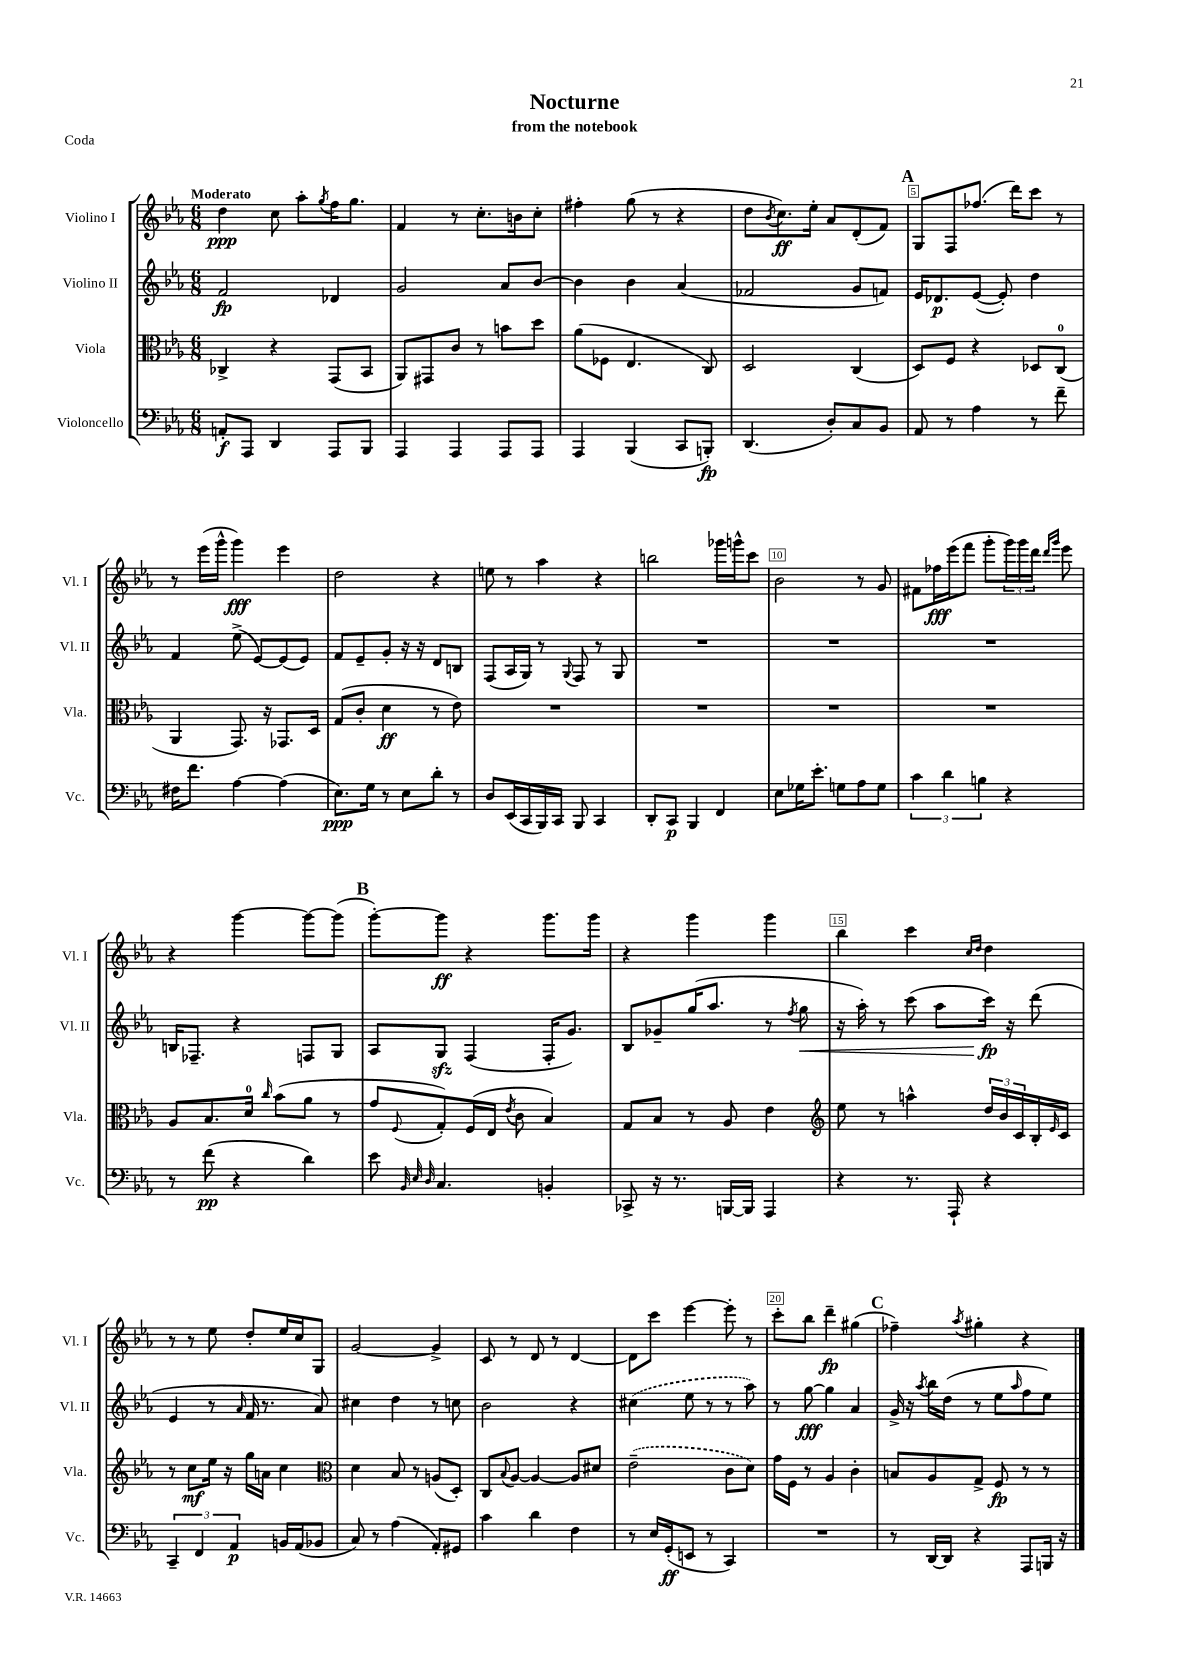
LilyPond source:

\header { title = "Nocturne" subtitle = "from the notebook" piece = "Coda" }
<<
\new StaffGroup <<
\new Staff = "s0" \with { instrumentName = "Violino I" shortInstrumentName = "Vl. I" } {
    \clef treble \key ees \major \numericTimeSignature \time 6/8 \tempo "Moderato"
    d''4\ppp c''8 aes''8-. \acciaccatura { g''8 } f''16 g''8. |
    f'4 r8 c''8.-. b'16 c''8-. |
    fis''4-. g''8( r8 r4 |
    d''8 \acciaccatura { bes'8 } c''8.\ff) ees''16-. aes'8 d'8-.( f'8) |
    \mark \markup { \bold "A" } g8 f8 fes''8.( d'''16) c'''8 r8 |
    r8 ees'''16( g'''16-^ g'''4\fff) ees'''4 |
    d''2 r4 |
    e''8 r8 aes''4 r4 |
    b''2 ges'''16 g'''16-^ c'''8 |
    bes'2 r8 g'8 |
    fis'8 fes''16\fff ees'''16( f'''8 g'''8-. \tuplet 3/2 { g'''16) g'''16 d'''16 } \grace { d'''16 g'''16 } ees'''8 |
    r4 g'''4~ g'''8~ g'''8( |
    \mark \markup { \bold "B" } g'''8~-.) g'''8\ff r4 g'''8. g'''16 |
    r4 g'''4 g'''4 |
    bes''4 c'''4 \grace { c''16 d''16 } d''4 |
    r8 r8 ees''8 d''8-. ees''16 c''16 g8 |
    g'2~ g'4-> |
    c'8 r8 d'8 r8 d'4~ |
    d'8 c'''8 ees'''4~ ees'''8-. r8 |
    c'''8-. bes''8 d'''4--\fp gis''4( |
    \mark \markup { \bold "C" } fes''4--) \acciaccatura { aes''8 } gis''4-. r4 \bar "|." |
}
\new Staff = "s1" \with { instrumentName = "Violino II" shortInstrumentName = "Vl. II" } {
    \clef treble \key ees \major \numericTimeSignature \time 6/8
    f'2\fp des'4 |
    g'2 aes'8 bes'8~ |
    bes'4 bes'4 aes'4( |
    fes'2 g'8 f'8) |
    \mark \markup { \bold "A" } ees'16 des'8.\p ees'8~( ees'8-.) d''4 |
    f'4 ees''8->( ees'8~) ees'8( ees'8) |
    f'8 ees'8-- g'8-. r16 r16 d'8 b8 |
    f8( aes16 g16) r8 \appoggiatura { g8 } f8 r8 g8 |
    R2. |
    R2. |
    R2. |
    b16 fes8.-- r4 f8 g8 |
    \mark \markup { \bold "B" } aes8 g8\sfz f4( f16-. g'8.) |
    bes8 ges'8-- g''16( aes''8. r8 \acciaccatura { f''8 } g''8\< |
    r16 aes''16-.) r8 c'''8( aes''8 c'''16\fp\!) r16 d'''8( |
    ees'4 r8 \grace { aes'16 } f'16 r8. aes'8) |
    cis''4 d''4 r8 c''8 |
    bes'2 r4 |
    \once \slurDashed cis''4( ees''8 r8 r8 aes''8) |
    r8 g''8~\fff g''4 aes'4 |
    \mark \markup { \bold "C" } g'16-> r16 \acciaccatura { aes''8 } bes''16 d''16( r8 ees''8 \grace { aes''16 } f''8 ees''8) \bar "|." |
}
\new Staff = "s2" \with { instrumentName = "Viola" shortInstrumentName = "Vla." } {
    \clef alto \key ees \major \numericTimeSignature \time 6/8
    ces4-> r4 g,8( bes,8 |
    aes,8) gis,8 c'8 r8 b'8 d''8 |
    aes'8( fes8 ees4. c8) |
    d2 c4( |
    \mark \markup { \bold "A" } d8) f8 r4 des8 c8-0( |
    aes,4 g,8.) r16 ges,8. d16 |
    g8( c'8-. d'4\ff r8 ees'8) |
    R2. |
    R2. |
    R2. |
    R2. |
    aes8 bes8. d'16-0 \grace { c''16 } bes'8( aes'8 r8 |
    \mark \markup { \bold "B" } g'8 \appoggiatura { f8 } g8-.) f16( ees16 \acciaccatura { ees'8 } c'8 bes4) |
    g8 bes8 r8 aes8 ees'4 |
    \clef treble ees''8 r8 a''4-^ \tuplet 3/2 { d''16 bes'16 c'16 } bes16-. \grace { ees'16 } c'16 |
    r8 c''8\mf ees''16 r16 g''16 a'16 c''4 |
    \clef alto d'4 bes8 r8 a8( d8-.) |
    c8 \appoggiatura { bes8 } aes8~ aes4~ aes8 dis'8 |
    \once \slurDashed ees'2--( c'8 d'8) |
    g'16 f16 r8 aes4 c'4-. |
    \mark \markup { \bold "C" } b8 aes8 g8-> f8\fp r8 r8 \bar "|." |
}
\new Staff = "s3" \with { instrumentName = "Violoncello" shortInstrumentName = "Vc." } {
    \clef bass \key ees \major \numericTimeSignature \time 6/8
    a,8-.\f aes,,8 d,4 aes,,8 bes,,8 |
    aes,,4 aes,,4 aes,,8 aes,,8 |
    aes,,4 bes,,4( c,8 b,,8-.\fp) |
    d,4.( d8-.) c8 bes,8 |
    \mark \markup { \bold "A" } aes,8 r8 aes4 r8 f'8-- |
    fis16 f'8. aes4~ aes4( |
    ees8.\ppp) g16 r8 ees8 d'8-. r8 |
    d8 ees,16( c,16 bes,,16) c,16 bes,,8 c,4 |
    d,8-. c,8\p bes,,4 f,4 |
    ees8 ges16 ees'8.-. g8 aes8 g8 |
    \tuplet 3/2 { c'4 d'4 b4 } r4 |
    r8 f'8\pp( r4 d'4) |
    \mark \markup { \bold "B" } ees'8 \grace { bes,32 ees32 d32 } c4. b,4-. |
    ces,8-> r16 r8. b,,16~ b,,16 aes,,4 |
    r4 r8. aes,,16-! r4 |
    \tuplet 3/2 { c,4-- f,4 aes,4\p } b,16 aes,16( bes,8 |
    c8) r8 aes4( aes,8-.) gis,8 |
    c'4 d'4 f4 |
    r8 ees16 g,16-.\ff( e,8 r8 c,4) |
    R2. |
    \mark \markup { \bold "C" } r8 d,16~ d,16 r4 aes,,8 b,,16 r16 \bar "|." |
}
>>
>>
\layout { \context { \Score \override BarNumber.break-visibility = ##(#f #t #t) barNumberVisibility = #(every-nth-bar-number-visible 5) \override BarNumber.stencil = #(make-stencil-boxer 0.1 0.3 ly:text-interface::print) } }
